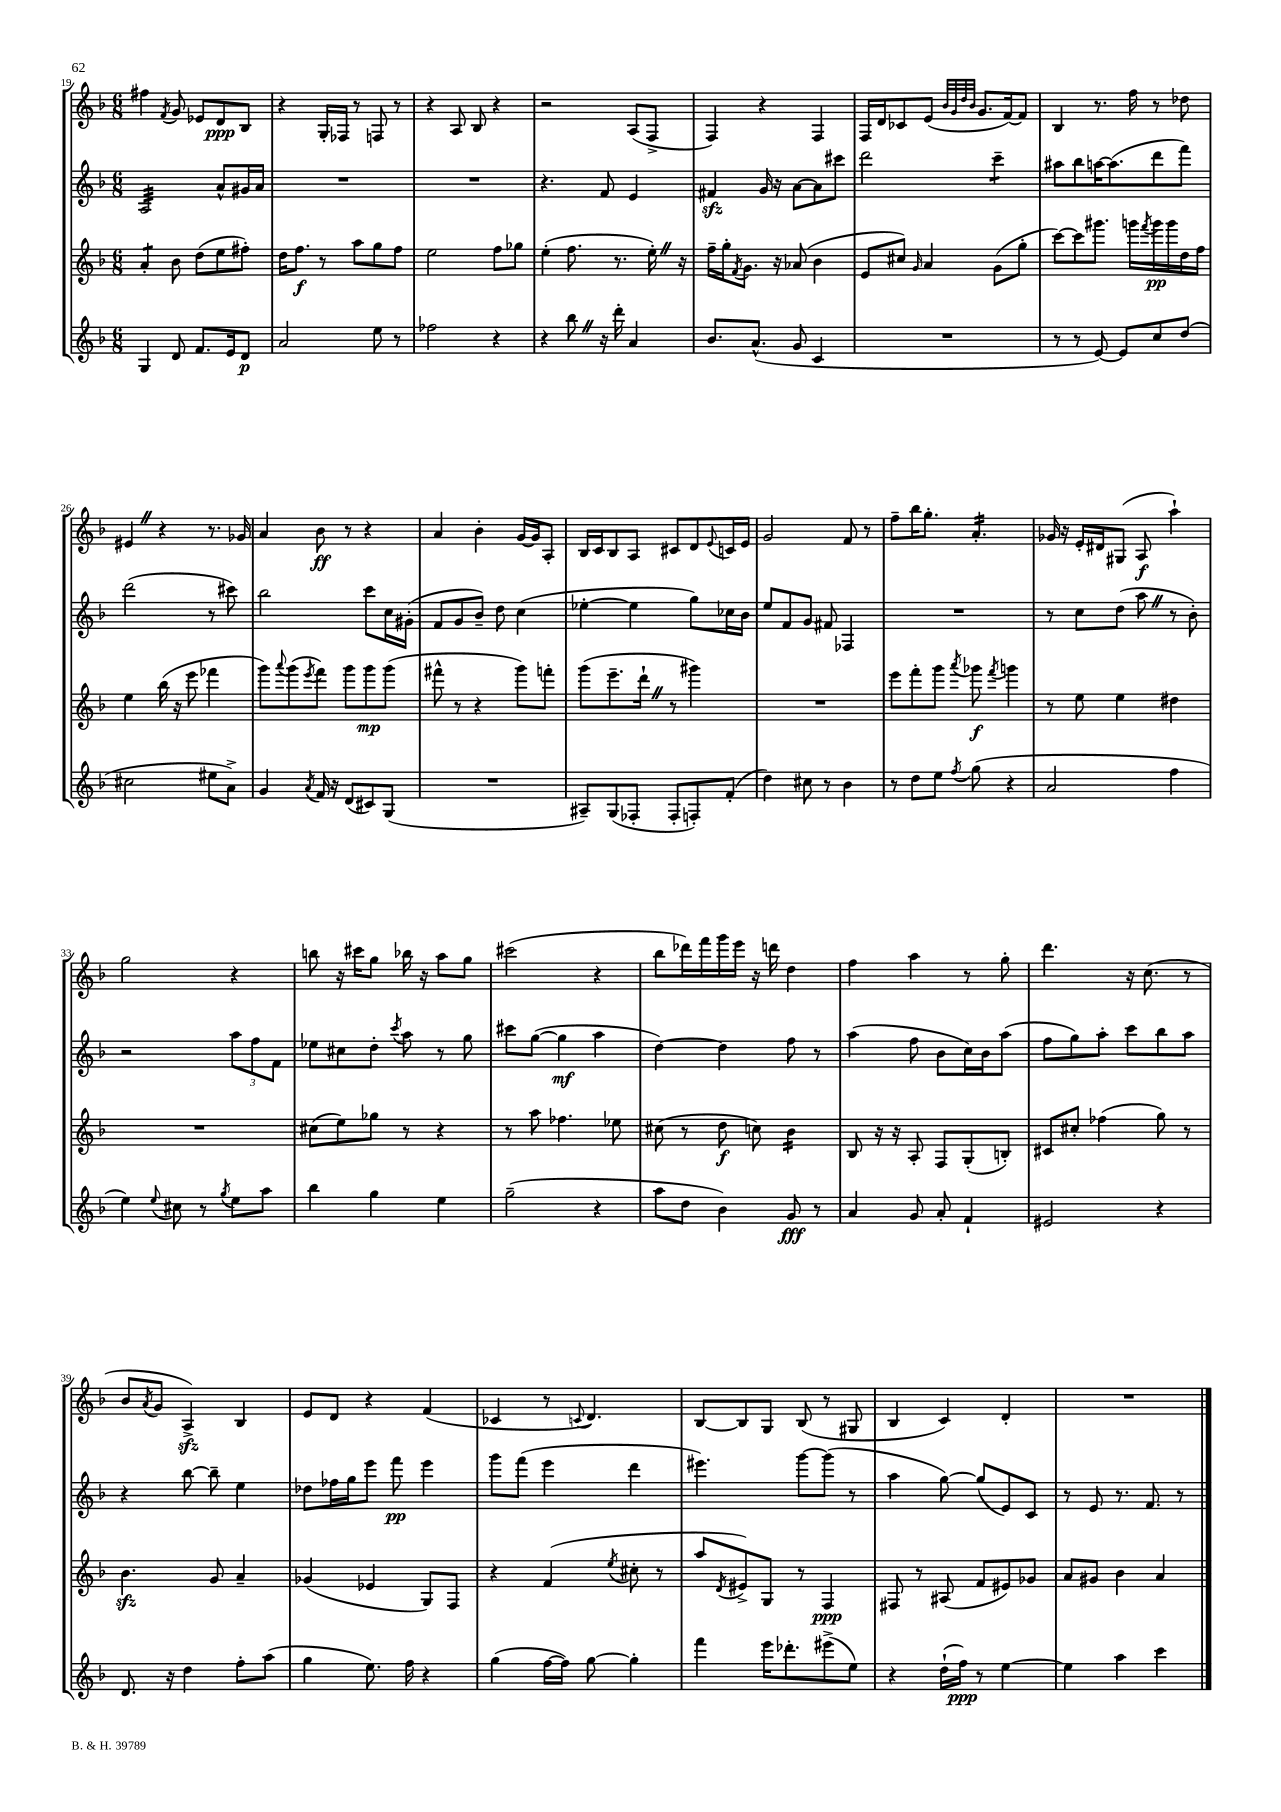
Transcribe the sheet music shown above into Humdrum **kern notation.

**kern	**kern	**kern	**kern
*staff4	*staff3	*staff2	*staff1
*clefG2	*clefG2	*clefG2	*clefG2
*k[b-]	*k[b-]	*k[b-]	*k[b-]
*M6/8	*M6/8	*M6/8	*M6/8
4G	4a'	2A	4ff#
.	.	.	8qf
8d	8b-	.	8g
8.f	(8dd	.	8e-
.	8ee	8a^^	8d
16e	.	.	.
8d	8ff#')	16g#	8B-
.	.	16a	.
=	=	=	=
2a	16dd	2.r	4r
.	8.ff	.	.
.	8r	.	16G'
.	.	.	16F-
.	8aa	.	8r
8ee	8gg	.	8F
8r	8ff	.	8r
=	=	=	=
2ff-	2ee	2.r	4r
.	.	.	8A
.	.	.	8B-
4r	8ff	.	4r
.	8gg-	.	.
=	=	=	=
4r	(4ee'	4.r	2r
8bb-	8.ff	.	.
16r	.	8f	.
16ddd'	8.r	.	.
4a	.	4e	(8A
.	16ee')	.	8F^
.	16r	.	.
=	=	=	=
8.b-	16ff~	4f#	4F)
.	16gg'	.	.
.	8qf	.	.
.	8.g	.	.
(8.a^^	.	.	.
.	.	16g	4r
.	16r	16r	.
8g	(8a-	[8a	.
4c	4b-	8a]	4F
.	.	8ccc#	.
=	=	=	=
2.r	8e	2ddd	16F
.	.	.	16d
.	8cc#)	.	8c-
.	16qqg	.	.
.	4a	.	(8e
.	.	.	32qqb-
.	.	.	32qqg
.	.	.	32qqdd
.	.	.	32qqb-
.	.	.	8.g
.	(8g	4ccc~	.
.	.	.	[16f)
.	8gg'	.	8f]
=	=	=	=
8r	[8ccc)	8aa#	4B-
8r	8ccc]	8bb-	.
[8e)	8.ggg#	[16aa	8.r
.	.	(8.aa]	.
8e]	.	.	.
.	16ggg	.	16ff
.	8qfff	.	.
8cc	16ggg	8ddd	8r
.	16ggg	.	.
(8dd	16dd	8fff)	8dd-
.	16ff	.	.
=	=	=	=
2cc#	4ee	(2ddd	4e#
.	(16bb-	.	4r
.	16r	.	.
.	8eee	.	.
8ee#	4fff-	8r	8.r
8a^)	.	8ccc#)	.
.	.	.	16g-
=	=	=	=
4g	8ggg)	2bb-	4a
.	8qqaaa	.	.
.	(8ggg	.	.
8qa	8qeee	.	.
16f	8fff)	.	8b-
16r	.	.	.
(8d	8ggg	.	8r
8c#)	8ggg	8ccc	4r
(8G	(8ggg	16cc	.
.	.	(16g#'	.
=	=	=	=
2.r	8fff#^^	8f	4a
.	8r	8g	.
.	4r	8b-~)	4b-'
.	.	8dd	.
.	8ggg)	(4cc	[16g
.	.	.	16g]
.	8fff'	.	8A'
=	=	=	=
8A#~)	(8ggg	[4ee-'	16B-
.	.	.	16c
(8G	8.eee~	.	8B-
8F-'	.	4ee-]	8A
.	16ddd`	.	.
8F-'	8r	.	8c#
8F')	4ggg#)	8gg)	8d
.	.	.	8qqe
(8f'	.	16cc-	16c
.	.	16b-	16e
=	=	=	=
4dd)	2.r	8ee	2g
.	.	8f	.
8cc#	.	8g	.
8r	.	8f#	.
4b-	.	4F-	8f
.	.	.	8r
=	=	=	=
8r	8eee	2.r	8ff~
8dd	8fff'	.	16bb-
.	.	.	8.gg'
8ee	8ggg	.	.
8qff	8qaaa	.	.
(8gg	8ggg-	.	4.a'
.	8qfff	.	.
4r	4ggg	.	.
=	=	=	=
2a	8r	8r	16g-
.	.	.	16r
.	8ee	8cc	16e'
.	.	.	16d#
.	4ee	(8dd	(8G#
.	.	8aa	8A
4ff	4dd#	8r	4aa`)
.	.	8b-')	.
=	=	=	=
4ee)	2.r	2r	2gg
8qqee	.	.	.
8cc#	.	.	.
8r	.	.	.
8qgg	.	.	.
8ee	.	12aa	4r
.	.	12ff	.
8aa	.	.	.
.	.	12f	.
=	=	=	=
4bb-	(8cc#	8ee-	8bb
.	8ee)	8cc#	16r
.	.	.	16ccc#
4gg	8gg-	8dd'	8gg
.	.	8qccc	.
.	8r	8aa	16bb-
.	.	.	16r
4ee	4r	8r	8aa
.	.	8gg	8gg
=	=	=	=
(2gg~	8r	8ccc#	(2ccc#
.	8aa	([8gg	.
.	4.ff-	4gg]	.
4r	.	4aa	4r
.	8ee-	.	.
=	=	=	=
8aa	(8cc#	[4dd)	8bb-
8dd	8r	.	16ddd-)
.	.	.	16fff
4b-)	8dd	4dd]	16ggg
.	.	.	16eee
.	8cc)	.	16r
.	.	.	16ddd
8g	4b-	8ff	4dd
8r	.	8r	.
=	=	=	=
4a	8B-	(4aa	4ff
.	16r	.	.
.	16r	.	.
8g	8A'	8ff	4aa
8a'	8F	8b-	.
4f`	(8G'	16cc)	8r
.	.	16b-	.
.	8B')	(8aa	8gg'
=	=	=	=
2e#	8c#	8ff	4.ddd
.	8cc#'	8gg)	.
.	(4ff-	8aa'	.
.	.	8ccc	16r
.	.	.	(8.cc
4r	8gg)	8bb-	.
.	8r	8aa	8r
=	=	=	=
8.d	4.b-	4r	8b-
.	.	.	8qa
.	.	.	8g
16r	.	.	.
4dd	.	[8bb-	4A^)
.	8g	8bb-~]	.
8ff'	4a~	4ee	4B-
(8aa	.	.	.
=	=	=	=
4gg	(4g-	8dd-	8e
.	.	16ff-	8d
.	.	16gg	.
8.ee)	4e-	8eee	4r
.	.	8fff	.
16ff	.	.	.
4r	8G)	4eee	(4f
.	8F	.	.
=	=	=	=
(4gg	4r	8ggg	4c-
.	.	(8fff	.
[16ff	(4f	4eee	8r
16ff])	.	.	.
.	.	.	8qqc
[8gg	.	.	4.d)
.	8qee	.	.
4gg']	8cc#'	4ddd	.
.	8r	.	.
=	=	=	=
4fff	8aa	4.eee#)	[8B-
.	8qd	.	.
.	8e#^)	.	8B-]
16eee	8G	.	8G
8.ddd-'	.	.	.
.	8r	[8ggg	(8B-
(8eee#^	4F	(8ggg]	8r
8ee)	.	8r	8G#
=	=	=	=
4r	8F#	4aa	4B-
.	8r	.	.
(16dd`	(8A#	[8gg)	4c)
16ff)	.	.	.
8r	8f	(8gg]	.
[4ee	8e#)	8e)	4d'
.	8g-	8c	.
=	=	=	=
4ee]	8a	8r	2.r
.	8g#	8e	.
4aa	4b-	8.r	.
.	.	8.f	.
4ccc	4a	.	.
.	.	8r	.
==	==	==	==
*-	*-	*-	*-
